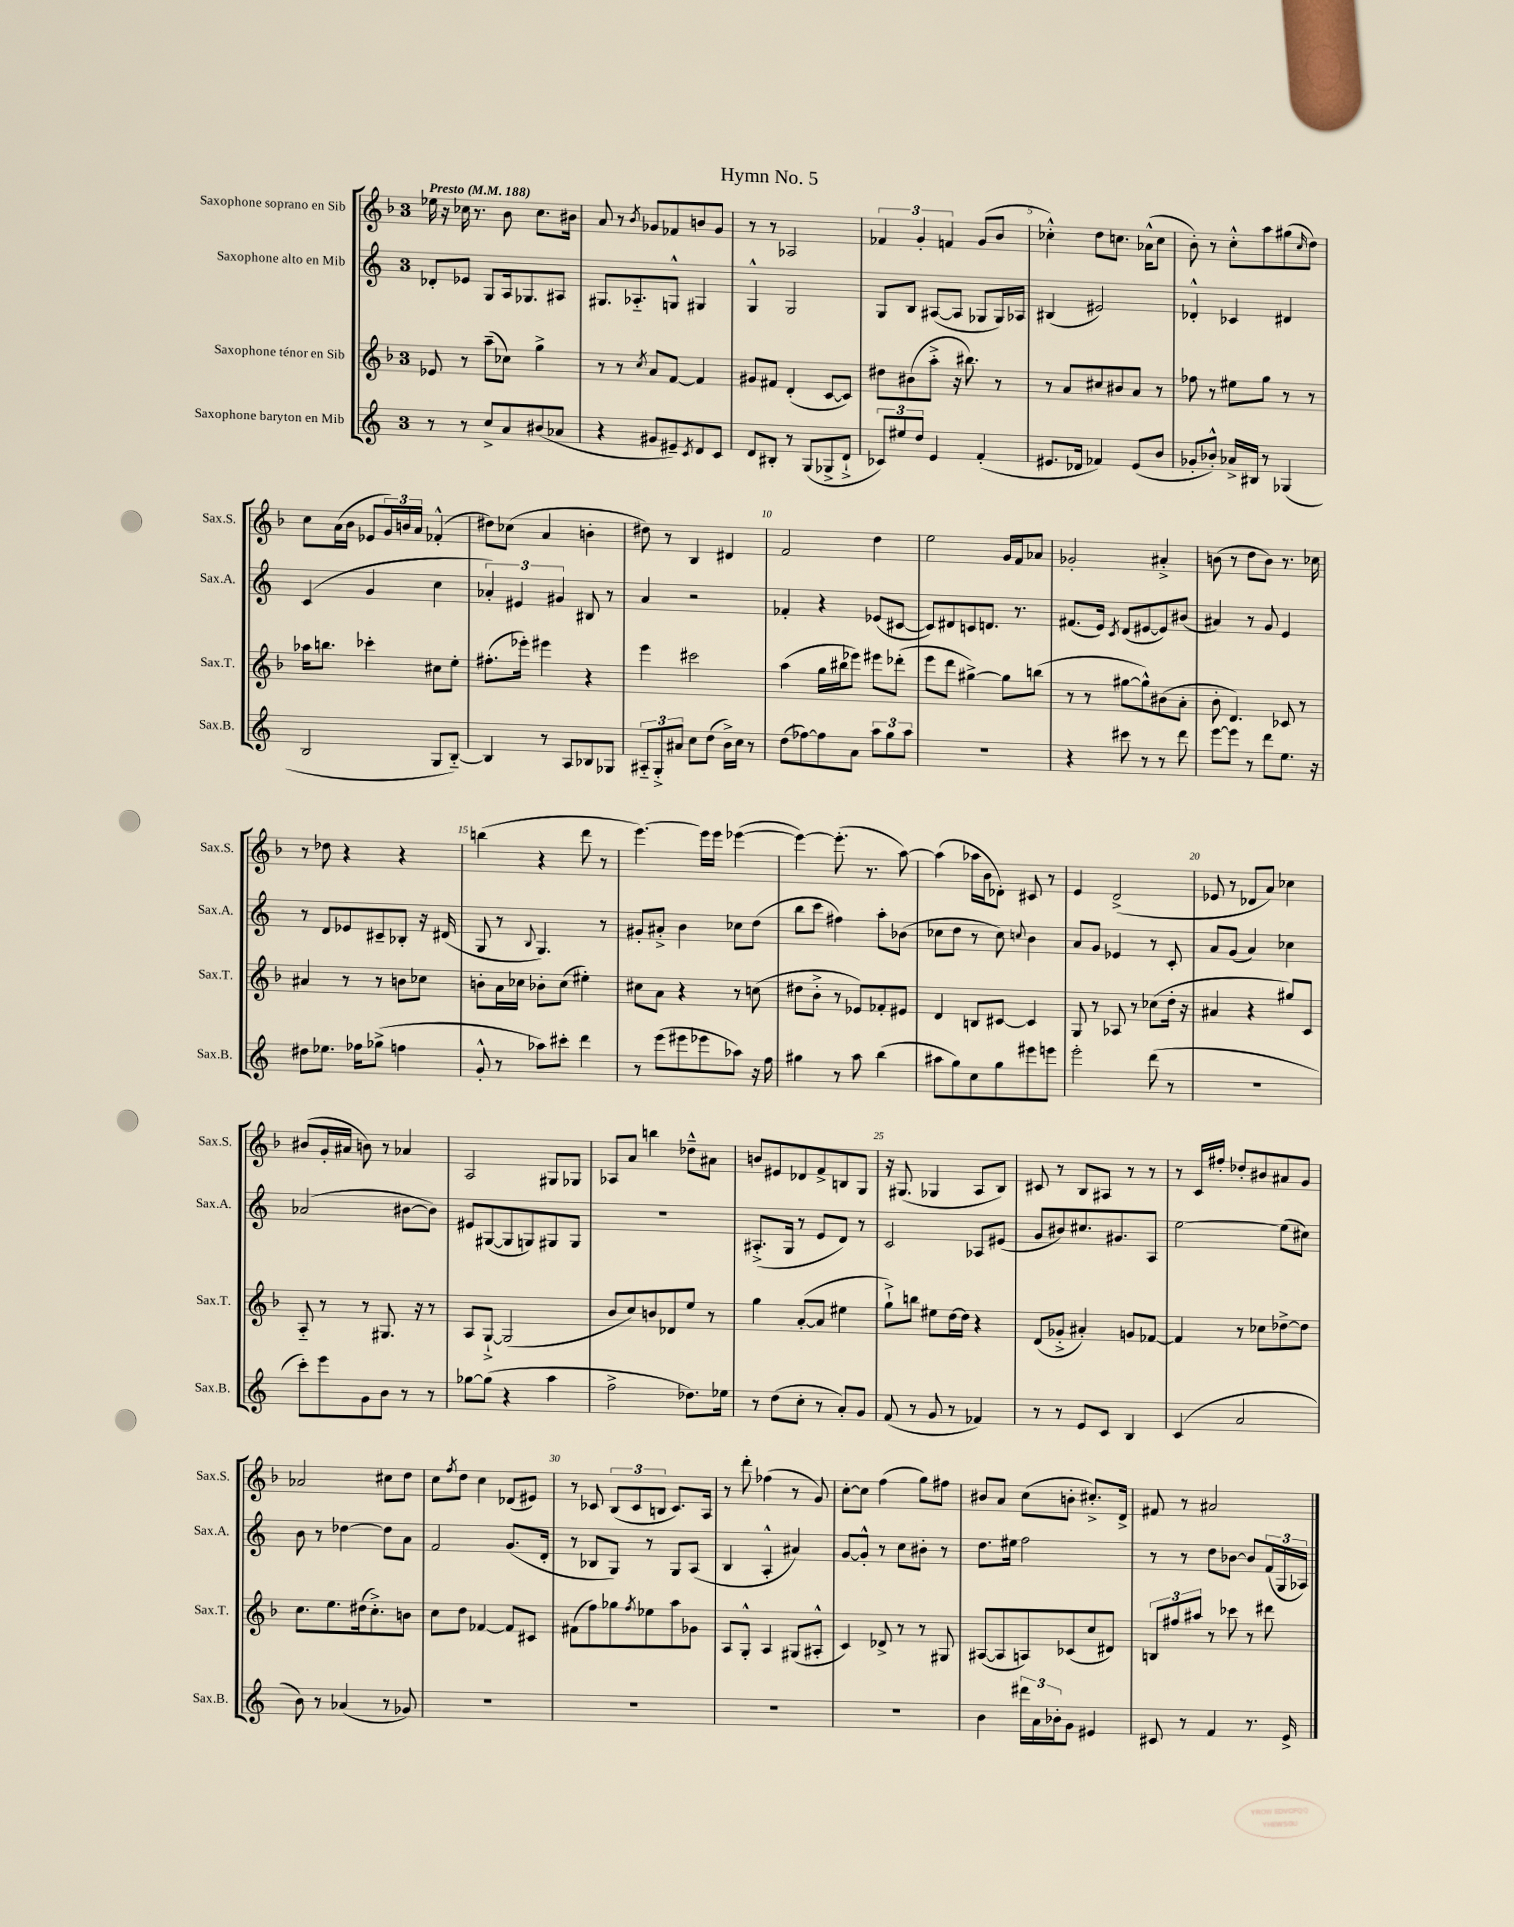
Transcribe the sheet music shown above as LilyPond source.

\header { title = "Hymn No. 5" }
<<
\new StaffGroup <<
\new Staff = "s0" \with { instrumentName = "Saxophone soprano en Sib" shortInstrumentName = "Sax.S." } {
    \clef treble \key f \major \once \override Staff.TimeSignature.style = #'single-digit \time 3/4 \tempo "Presto" 4 = 188
    ees''16 r16 ces''16 r8. bes'8 ces''8. bis'16 |
    a'8 r8 \acciaccatura { bes'8 } ges'8 fes'8 b'8 ges'8 |
    r8 r8 aes2 |
    \tuplet 3/2 { fes'4 g'4-. f'4 } g'8( bes'8 |
    ces''4-.-^) d''8 c''8. aes'16-^( c''8 |
    bes'8-.) r8 c''8-.-^ a''8 gis''8( \grace { c''16 } d''8) |
    c''8 a'16( bes'16 ees'8 \tuplet 3/2 { g'16) b'16 a'16 } fes'4-.-^( |
    dis''8) ces''8( a'4 b'4-. |
    dis''8) r8 bes4 dis'4 |
    f'2 d''4 |
    e''2 g'16 f'16 aes'8 |
    ges'2-. ais'4-.-> |
    b'8( r8 d''8 b'8) r8. ces''16 |
    r8 des''8 r4 r4 |
    b''4( r4 d'''8 r8 |
    e'''4.~) e'''16 e'''16 ees'''4~( |
    ees'''4~) ees'''8.-.( r8. a''8~) |
    a''4( aes''16 bes'16 des'8-.) cis'8 r8 |
    e'4 d'2->( |
    ees'8 r8 des'8 a'8) ces''4 |
    bis'8( g'16-. ais'16 b'8) r8 aes'4 |
    a2 gis8 ges8 |
    aes8 a'8 b''4 des''8---^ ais'8 |
    b'8 eis'8 des'8 f'8-> b8 g8 |
    r16 gis8.( ges4 a8 bes8) |
    cis'8 r8 bes8 ais8 r8 r8 |
    r8 c'16 fis''16-. des''8-. bis'8 ais'8 g'8 |
    aes'2 cis''8 d''8 |
    c''8 \acciaccatura { f''8 } d''8 c''4 des'8( eis'8) |
    r8 ces'8 \tuplet 3/2 { bes8( ces'8 b8 } ces'8.) a16 |
    r8 d'''8-. fes''4( r8 g'8) |
    c''8~-. c''8 f''4( g''8) fis''8 |
    bis'8 a'8 c''8( b'8-. cis''8.-.->) d'16-> |
    fis'8 r8 ais'2 \bar "|." |
}
\new Staff = "s1" \with { instrumentName = "Saxophone alto en Mib" shortInstrumentName = "Sax.A." } {
    \clef treble \key c \major \once \override Staff.TimeSignature.style = #'single-digit \time 3/4
    des'8-. ees'8 g8 a16 ges8. ais8 |
    gis8. aes8.-_ g8-^ gis4 |
    g4-^ g2 |
    g8 b8 ais8~( ais8 ges8 ges16) aes16 |
    bis4( eis'2) |
    des'4-.-^ ces'4 dis'4 |
    c'4( g'4 c''4 |
    \tuplet 3/2 { aes'4-.) eis'4 gis'4 } bis8 r8 |
    a'4 r2 |
    fes'4-. r4 ees'8( cis'8~ |
    cis'8) dis'8 c'8 d'8. r8. |
    fis'8.( e'16) \acciaccatura { c'8 } d'8( eis'8~ eis'8) bis'8( |
    ais'4) r8 g'8 e'4 |
    r8 d'8 ees'8 cis'8-- bes8-. r16 dis'16( |
    g8 r8 \appoggiatura { b8 } g4.) r8 |
    gis'8-. ais'8-.-> b'4 ces''8 d''8( |
    b''8 c'''8 fis''4) a''8-. bes'8( |
    ces''8 d''8 r8 ces''8) \appoggiatura { c''8 } b'4 |
    a'8 g'8 ees'4 r8 c'8-. |
    a'8 g'8( a'4) ces''4 |
    aes'2( bis'8~ bis'8) |
    eis'8 gis8~( gis8 g8) gis8 gis8 |
    R2. |
    ais8.-.->( g16 r8 e'8 d'8) r8 |
    c'2 aes8 eis'8( |
    g'8 bis'8) cis''8. gis'8. a8 |
    e''2~ e''8( cis''8) |
    b'8 r8 des''4~ des''8 a'8 |
    f'2 g'8.( d'16-. |
    r8 bes8 g8) r8 g8 a8( |
    b4 a4-.-^ ais'4) |
    g'8~ g'8-.-^ r8 c''8 bis'8-. r8 |
    d''8. eis''16 f''2 |
    r8 r8 d''8 bes'8~ bes'8 \tuplet 3/2 { f'16( g16 aes16) } \bar "|." |
}
\new Staff = "s2" \with { instrumentName = "Saxophone ténor en Sib" shortInstrumentName = "Sax.T." } {
    \clef treble \key f \major \once \override Staff.TimeSignature.style = #'single-digit \time 3/4
    ees'8 r8 a''8--( ces''8) g''4-> |
    r8 r8 \acciaccatura { c''8 } a'8 f'8~ f'4 |
    gis'8 fis'8 d'4-.( c'8~ c'8) |
    dis''8 bis'8( a''8-.-> r16 bis''8.) r8 |
    r8 a'8 cis''8 bis'8 a'8 r8 |
    fes''8 r8 eis''8 g''8 r8 r8 |
    aes''16 b''8. ces'''4-. cis''8 e''8-. |
    fis''8.-.( ees'''16-.) eis'''4 r4 |
    e'''4 cis'''2 |
    a''4( g''16 bis''16 ees'''8) eis'''8 des'''8-.( |
    e'''8 d'''8 gis''4~->) gis''8 b''8( |
    r8 r8 gis''8~ gis''8-^) bis'8( a'8-. |
    bes'8-. d'4.) ces'8 r8 |
    ais'4 r8 r8 b'8 ces''8 |
    b'8-. a'16 ces''16 bes'8-. ces''8( eis''4-.) |
    cis''8 a'8 r4 r8 c''8( |
    dis''8 bes'8-.-> r8 ees'8) fes'8-. eis'8 |
    d'4 b8 cis'8~ cis'4 |
    g8 r8 aes8 r8 ces''8( d''16-. r16 |
    ais'4 r4 gis''8) c'8 |
    a8-_ r8 r8 gis8. r16 r8 |
    a8 g8~-!-> g2( |
    bes'8 c''8) b'8 des'8 e''8 r8 |
    g''4 a'8~-.( a'8 eis''4 |
    g''8-!->) b''8 eis''8 d''16~ d''16 r4 |
    d'8( ges'8-.-> ais'4-.) g'8 fes'8~ |
    fes'4 r8 ces''8 des''8~-> des''8 |
    c''8. e''8. dis''16( c''8.-.->) b'8 |
    c''8 d''8 fes'4~ fes'8 cis'8 |
    fis'8( f''8) ges''8 \acciaccatura { f''8 } ees''8 a''8 ges'8 |
    a8 g8-.-^ a4 gis8( ais8-.-^ |
    c'4) des'8-> r8 r8 gis8 |
    ais8~( ais8 a8) ces'8( c''8 dis'8) |
    \tuplet 3/2 { b8 fis''8 ais''8 } r8 ces'''8 r8 dis'''8 \bar "|." |
}
\new Staff = "s3" \with { instrumentName = "Saxophone baryton en Mib" shortInstrumentName = "Sax.B." } {
    \clef treble \key c \major \once \override Staff.TimeSignature.style = #'single-digit \time 3/4
    r8 r8 c''8-> a'8 bis'8( aes'8 |
    r4 gis'8 eis'8--) \acciaccatura { c'8 } d'8 c'8 |
    d'8 bis8-. r8 g8( ges8-> d'8-!-> |
    \tuplet 3/2 { ces'8) eis''8 d''8 } e'4 f'4-.( |
    eis'8. des'16 fes'4) eis'8( b'8 |
    ges'8-. bes'8-.-^) aes'16-> bis16 r8 ges4( |
    b2 g8 b8~-_) |
    b4 r8 a8 bes8 ges8 |
    \tuplet 3/2 { ais8-_ g8-.-> ais'8 } c''8 d''8( b'16->) c''16 r8 |
    d''8( fes''8~) fes''8 a'8 \tuplet 3/2 { a''8 g''8 a''8 } |
    R2. |
    r4 cis'''8 r8 r8 d'''8 |
    e'''8~ e'''8 r8 d'''8 e''8. r16 |
    dis''8 ees''8. fes''16 ges''8->( f''4 |
    g'8-.-^ r8 aes''8) cis'''8-. d'''4 |
    r8 e'''8( eis'''8 ees'''8 aes''8) r16 f''16 |
    gis''4 r8 a''8 b''4( |
    ais''8 g''8) c''8 g''8 eis'''8 e'''8 |
    e'''2-. d'''8( r8 |
    R2. |
    c'''8-.) e'''8 g'8 b'8 r8 r8 |
    ges''8~ ges''8( r4 a''4 |
    f''2-> des''8.) ees''16 |
    r8 d''8( c''8-. r8 a'8-.) g'8 |
    f'8( r8 g'8 r8 fes'4) |
    r8 r8 e'8 c'8 b4 |
    c'4( a'2 |
    b'8) r8 aes'4( r8 ges'8) |
    R2. |
    R2. |
    R2. |
    R2. |
    b'4 \tuplet 3/2 { dis'''16 a'16 bes'16-. } g'8 eis'4 |
    cis'8 r8 f'4 r8. e'16-> \bar "|." |
}
>>
>>
\layout { \context { \Score \override BarNumber.break-visibility = ##(#f #t #t) barNumberVisibility = #(every-nth-bar-number-visible 5) } }
